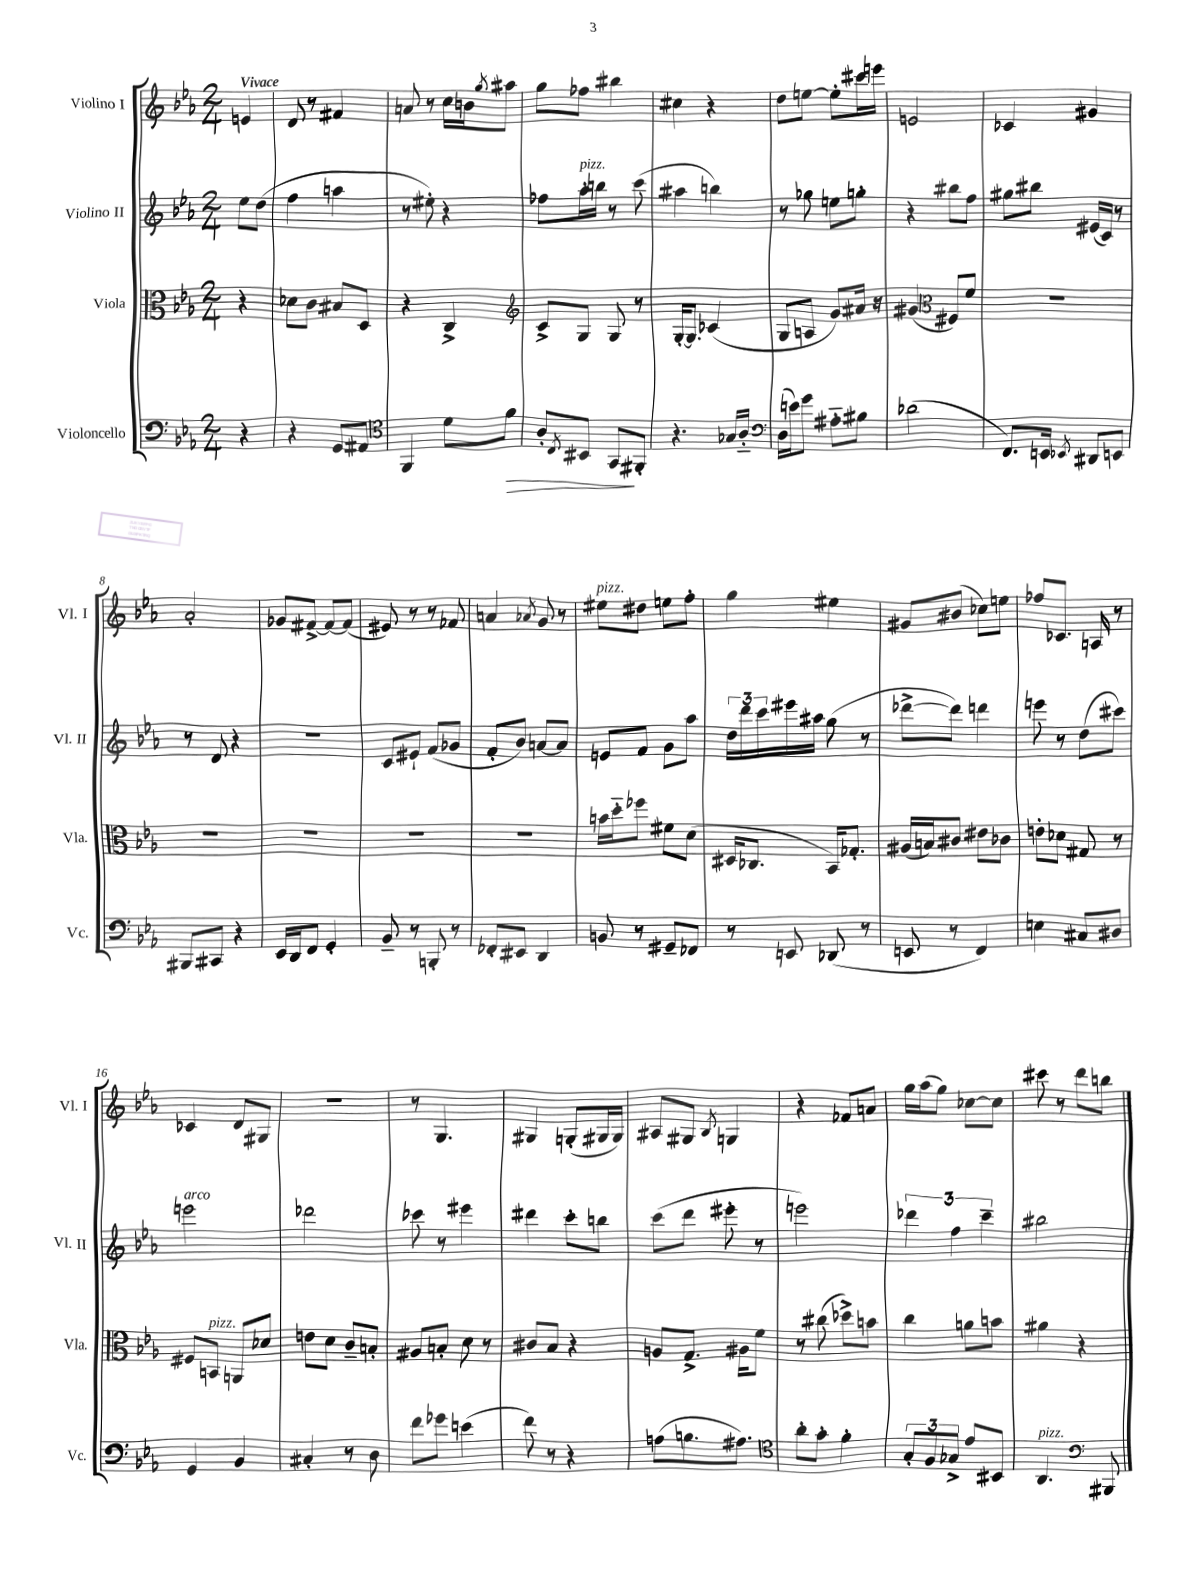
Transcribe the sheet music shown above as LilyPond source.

<<
\new StaffGroup <<
\new Staff = "s0" \with { instrumentName = "Violino I" shortInstrumentName = "Vl. I" } {
    \clef treble \key ees \major \numericTimeSignature \time 2/4 \partial 4 \tempo "Vivace"
    e'4 |
    d'8 r8 fis'4 |
    a'8 r8 c''16 b'16 \acciaccatura { g''8 } ais''8 |
    g''8 fes''8 bis''4 |
    cis''4 r4 |
    d''8 e''8~ e''8-. cis'''16 e'''16 |
    e'2 |
    ces'4 gis'4 |
    aes'2-. |
    ges'8 fis'8~-> fis'8~ fis'8( |
    eis'8) r8 r8 fes'8 |
    a'4 \acciaccatura { aes'8 } g'8 r8 |
    eis''8^\markup { \italic "pizz." } dis''8 e''8 f''8-. |
    g''4 eis''4 |
    gis'8 bis'8( ces''8) e''8 |
    fes''8 ces'8. a16 r8 |
    ces'4 d'8 gis8 |
    R2 |
    r8 g4. |
    gis4 g8-.( gis16 gis16) |
    ais8 gis8 \acciaccatura { bes8 } g4 |
    r4 fes'8 a'8 |
    g''16 aes''16( g''8) ces''8~ ces''8 |
    cis'''8 r8 d'''8 b''8 \bar "|." |
}
\new Staff = "s1" \with { instrumentName = "Violino II" shortInstrumentName = "Vl. II" } {
    \clef treble \key ees \major \numericTimeSignature \time 2/4 \partial 4
    ees''8 d''8( |
    f''4 a''4 |
    r8 eis''8-.) r4 |
    fes''8 aes''16-.^\markup { \italic "pizz." } b''16 r8 c'''8( |
    ais''4 b''4) |
    r8 ges''8 e''8 g''8-. |
    r4 bis''8 f''8 |
    gis''8 bis''8 eis'16( c'16) r8 |
    r8 d'8 r4 |
    R2 |
    c'8 eis'8-! f'8( ges'8 |
    f'8-. bes'8) a'8~ a'8 |
    e'8 f'8 g'8 aes''8 |
    \tuplet 3/2 { d''16 d'''16 c'''16 } eis'''16 ais''16 g''8( r8 |
    des'''8~-> des'''8) d'''4 |
    e'''8 r8 d''8( cis'''8) |
    e'''2^\markup { \italic "arco" } |
    des'''2 |
    ces'''8 r8 eis'''4 |
    dis'''4 c'''8-. b''8 |
    c'''8( d'''8 eis'''8-. r8 |
    e'''2) |
    \tuplet 3/2 { des'''4 f''4 c'''4-- } |
    bis''2 \bar "|." |
}
\new Staff = "s2" \with { instrumentName = "Viola" shortInstrumentName = "Vla." } {
    \clef alto \key ees \major \numericTimeSignature \time 2/4 \partial 4
    r4 |
    des'8 c'8 bis8 d8 |
    r4 c4-> |
    \clef treble c'8-> g8 g8 r8 |
    g16~-. g8. ces'4( |
    g8 a8 g'8) ais'16 r16 |
    gis'4( \clef alto fis8) f'8 |
    R2 |
    R2 |
    R2 |
    R2 |
    R2 |
    b'16 d''16-_ fes''8 fis'8 d'8( |
    dis16 ces8. bes,16) ges8.-. |
    ais16( b16) cis'8 eis'8 ces'8 |
    e'8-. des'8 gis8 r8 |
    fis8 b,8^\markup { \italic "pizz." } a,8 des'8 |
    e'8 d'8 c'8-- b8-. |
    ais8 b8-. d'8 r8 |
    cis'8 bes8 r4 |
    a8 g8.-> ais16 f'8 |
    r8 cis''8( des''8->) b'8 |
    c''4 a'8 b'8 |
    ais'4 r4 \bar "|." |
}
\new Staff = "s3" \with { instrumentName = "Violoncello" shortInstrumentName = "Vc." } {
    \clef bass \key ees \major \numericTimeSignature \time 2/4 \partial 4
    r4 |
    r4 g,8 ais,8 |
    \clef tenor f,4 d'8 f'8\> |
    aes8-. \acciaccatura { c8 } bis,8 g,8\! fis,8-. |
    r4. ges16 aes16-_ |
    \clef bass d16( e'16) g'8 ais8-_ bis8 |
    des'2( |
    f,8.) e,16 \acciaccatura { ees,8 } dis,8 e,8 |
    bis,,8 cis,8 r4 |
    ees,16 d,16 f,8 g,4-. |
    bes,8-- r8 b,,8-. r8 |
    fes,8-. eis,8 d,4 |
    b,8 r8 gis,8-- fes,8 |
    r8 e,8 des,8( r8 |
    e,8 r8 f,4) |
    e4 cis8 dis8 |
    g,4 bes,4 |
    cis4-. r8 d8 |
    f'8 ges'8 e'4( |
    f'8) r8 r4 |
    a8( b8. ais8.) |
    \clef tenor aes'8-. g'8-. f'4-. |
    \tuplet 3/2 { g8-. f8 ges8-> } ees'8 bis,8 |
    aes,4.^\markup { \italic "pizz." } \clef bass bis,,8 \bar "|." |
}
>>
>>
